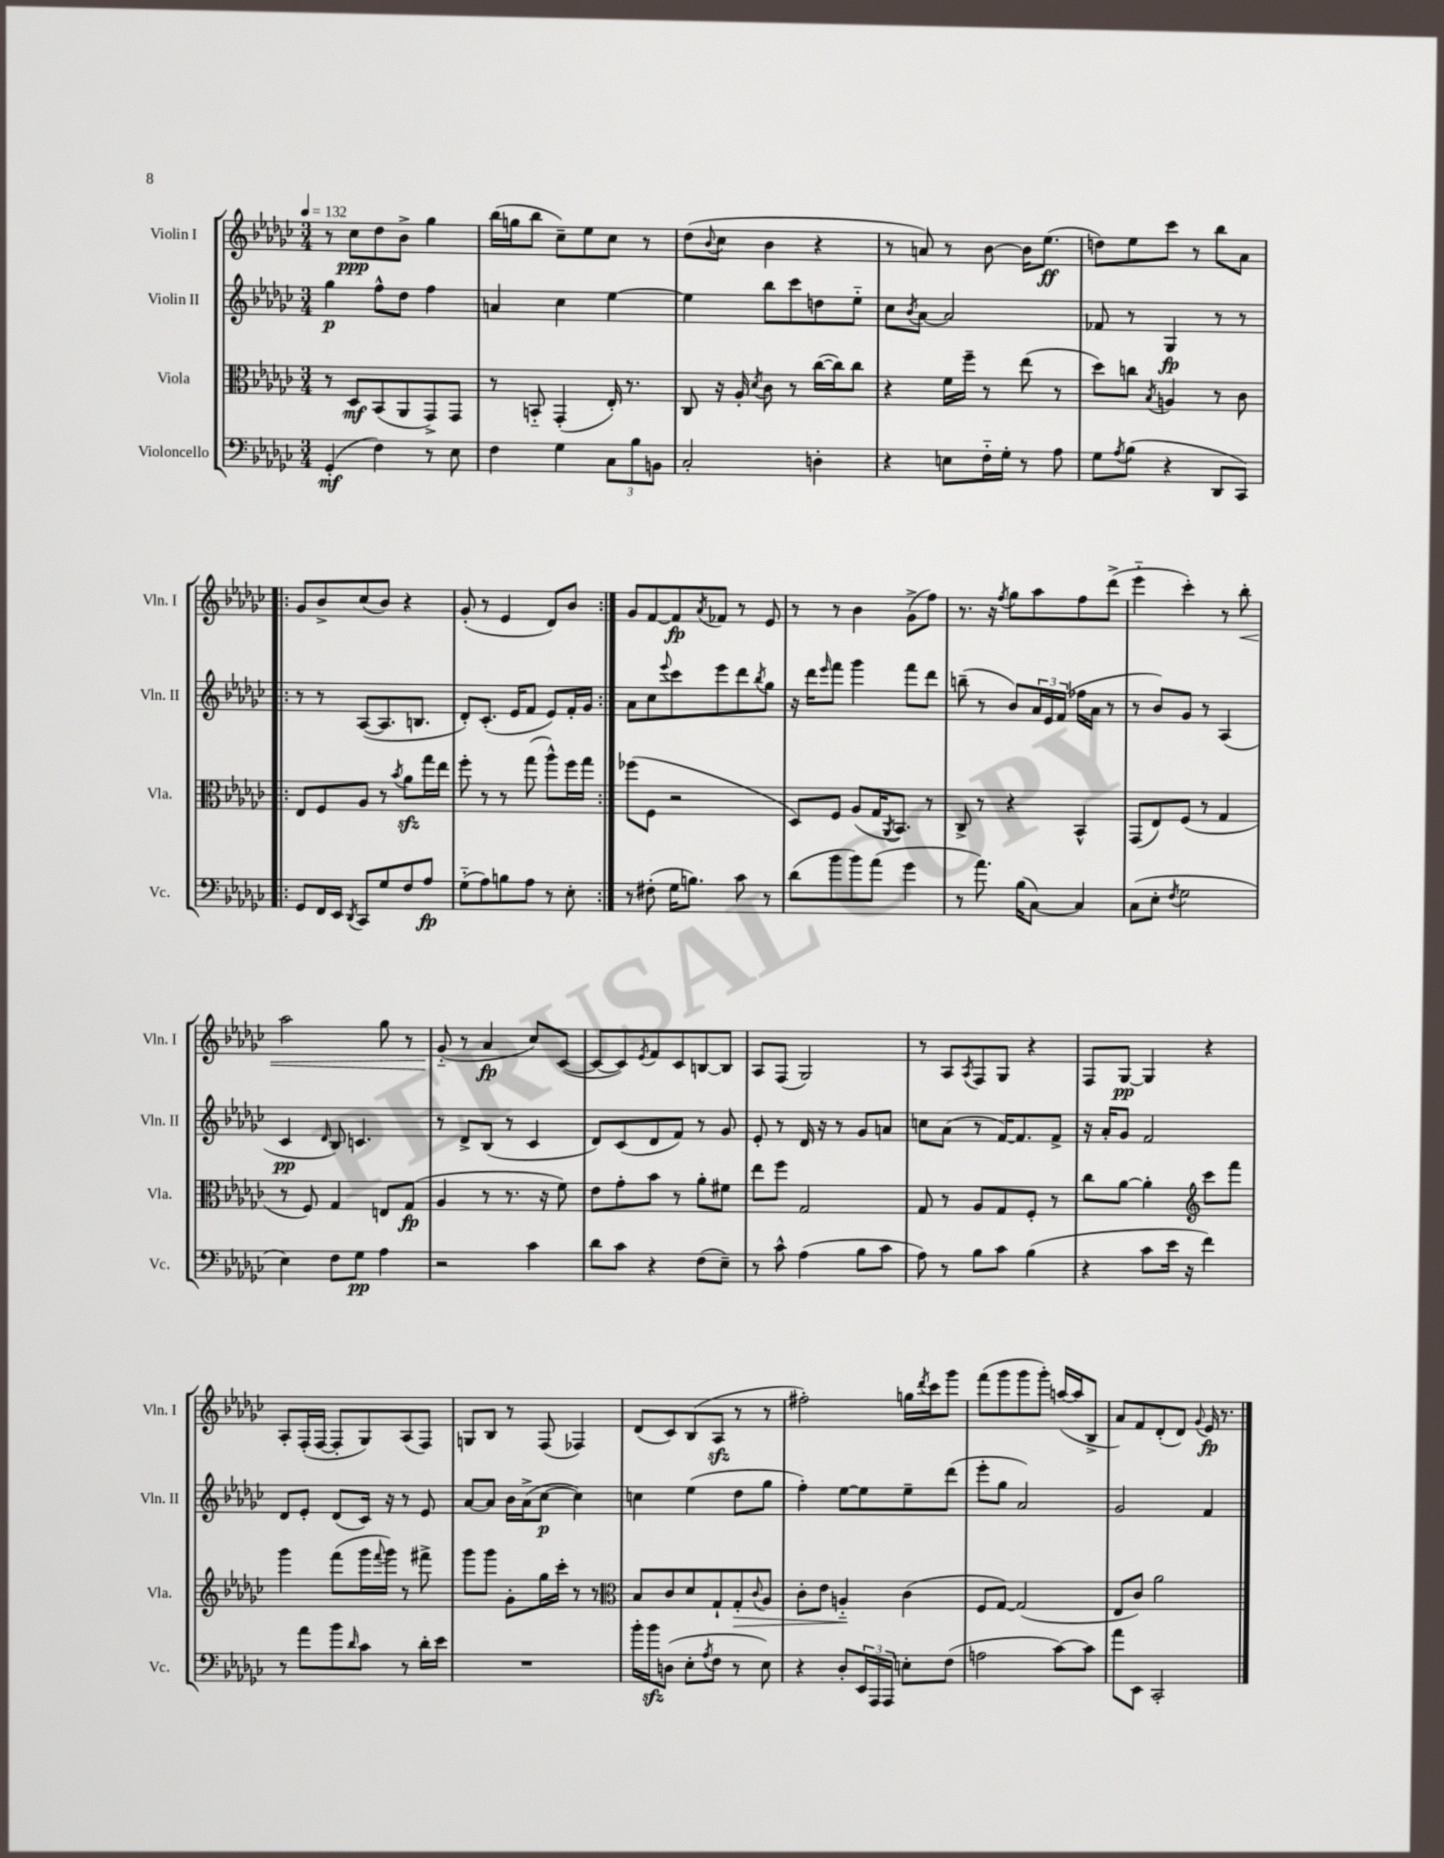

**kern	**kern	**kern	**kern
*staff4	*staff3	*staff2	*staff1
*clefF4	*clefC3	*clefG2	*clefG2
*k[b-e-a-d-g-c-]	*k[b-e-a-d-g-c-]	*k[b-e-a-d-g-c-]	*k[b-e-a-d-g-c-]
*M3/4	*M3/4	*M3/4	*M3/4
*MM132	*MM132	*MM132	*MM132
(4GG-'	8r	4gg-	8r
.	8D-	.	8cc-
4F)	(8BB-	8ff^^	8dd-
.	8AA-	8dd-	8b-^
8r	8GG-^)	4ff	4gg-
8E-	8GG-	.	.
=	=	=	=
4F	8r	4a	(16bb-
.	.	.	16gg
.	8BB'~	.	8bb-
4G-	(4GG-'	4cc-	8cc-~)
.	.	.	8ee-
12C-	16E-')	[4ee-	8cc-
.	8.r	.	.
12B-	.	.	.
.	.	.	8r
12BB	.	.	.
=	=	=	=
2C-'	8C-	4ee-]	(8dd-
.	.	.	8qqb-
.	16r	.	8cc-
.	16A-'	.	.
.	8qd-	.	.
.	8c-	8bb-	4b-
.	8r	8ccc-	.
4D'	([16cc-	8dd	4r
.	16cc-])	.	.
.	8cc-	8ee-'~	.
=	=	=	=
4r	4r	8cc-	8r
.	.	8qb-	.
.	.	[8a-	8a)
8E	16f	2a-]	8r
.	16ff~	.	.
16F'~	8r	.	[8b-
16G-'	.	.	.
8r	(8ee-	.	16b-]
.	.	.	(8.ee-
8A-	8r	.	.
=	=	=	=
8G-	8dd-)	8f-	8dd)
8qA-	.	.	.
(8B-	8cc	8r	8ee-
.	8qB-	.	.
4r	4A	4G-	8ccc-
.	.	.	8r
8DD-	8r	8r	8bb-
8CC-)	8c-	8r	8a-
=!|:	=!|:	=!|:	=!|:
8GG-	8E-	8r	8g-
16FF	8F	8r	8b-^
16EE-	.	.	.
8qDD-	.	.	.
8CC-	8A-	([8A-	(8cc-
8G-	8r	8.A-]	8b-)
.	8qb-	.	.
8F	8a-	.	4r
.	.	8.B	.
8A-	16gg-	.	.
.	16ee-	.	.
=	=	=	=
(8G-'~	8ff'	8d-')	(8g-'
8A-)	8r	(8.c-'	8r
8B	8r	.	4e-
.	.	16e-	.
8A-	(8gg-	8f	.
8r	8aa-^^)	8e-)	8d-)
8E-'	16ff	16f'	8b-
.	16gg-	16g-	.
=:|!	=:|!	=:|!	=:|!
8r	(8ff-	8a-	8g-
(8F#'	8F	8cc-	[8f
.	.	8qqeee-	.
16G-	2r	8ccc-	8f]
8.B)	.	.	.
.	.	.	8qa-
.	.	8eee-	8f-
8c-	.	8ddd-	8r
.	.	8qbb-	.
8r	.	8gg-	8e-
=	=	=	=
(8d-	8D-)	16r	8r
.	.	16ddd-	.
.	.	16qqeee-	.
8b-	8F	8fff	8r
8b-)	(8A-	4ggg-	4b-
(8a-	16G-	.	.
.	8qAA-	.	.
.	8.BB-)	.	.
4g-	.	8fff	(8g-^
.	8r	8ddd-	8ff)
=	=	=	=
8r	8C-^	(8bb~	8.r
8.a-)	8r	8r	.
.	.	.	16r
.	.	.	8qff
.	4r	8b-)	8gg-
(16B-	.	.	.
[8C-)	.	24a-	8aa-
.	.	24e-	.
.	.	(24f	.
4C-]	4BB-^^	16ff-	8ff
.	.	16a-	.
.	.	8r	(8ddd-^
=	=	=	=
(8C-	(8GG-	8r	4eee-'~
8E-'	8E-)	8b-)	.
8qF	.	.	.
2G-	(8F	8g-	4ccc-')
.	8r	8r	.
.	4G-	(4A-	8r
.	.	.	8bb-'
=	=	=	=
4E-)	8r	4c-	2aa-
.	8F)	.	.
.	.	16qqd-	.
8F	4G-	8B-)	.
8G-	.	4.c	.
4A-	8E	.	8gg-
.	(8G-	.	8r
=	=	=	=
2r	4A-	8r	(8g-'~
.	.	8d-^	8r
.	8r	(8B-	4a-
.	8.r	8r	.
4c-	.	4c-	8cc-)
.	16r	.	.
.	8f)	.	([8c-
=	=	=	=
8d-	8e-	8d-)	8c-_
8c-	8g-'	(8c-	8c-])
.	.	.	8qe-
4r	8b-	8d-	8f
.	8r	8f)	8c-
(8F	8a-'	8r	[8B
8E-~)	8f#	8g-	8B]
=	=	=	=
8r	8ee-	8e-'	8A-
8c-^^	8ff	8r	(8F
(4A-	2G-	16d-	2G-)
.	.	16r	.
.	.	8r	.
8B-	.	8g-	.
8c-	.	8a	.
=	=	=	=
8A-)	8G-	8cc	8r
8r	8r	(8a-	8A-
.	.	.	8qA-
8B-	8A-	8r	8F
8c-	8G-	[16f)	8G-
.	.	8.f]	.
(4B-	8F'	.	4r
.	8r	8f^	.
=	=	=	=
4r	8cc-	16r	8F
.	.	16a-'	.
.	[8a-	8g-	[8G-
8c-	4a-']	2f	4G-]
16e-	.	.	.
16r	.	.	.
*	*clefG2	*	*
4f)	8ccc-	.	4r
.	8fff	.	.
=	=	=	=
8r	4ggg-	8d-	8A-'
8a-	.	8e-'	(16F'
.	.	.	[16F
8b-	(8fff	(8d-	8F']
16qqd-	.	.	.
8c-	16ggg-	16c-)	8G-)
.	8qqfff	.	.
.	16ggg-)	16r	.
8r	8r	8r	(8A-
16d-'	8fff#^	8e-	8F)
16e-	.	.	.
=	=	=	=
2.r	8ggg-	[8a-	8G
.	8ggg-	8a-]	8B-
.	8g-'	16b-	8r
.	.	(16a-^	.
.	16gg-	[8cc-	(8F
.	16ccc-'	.	.
.	8r	4cc-])	4F-)
.	8r	.	.
=	=	=	=
*	*clefC3	*	*
16b-'	8B-	4cc	(8d-
16b-	.	.	.
(8D	8c-	.	8c-)
8E-'	8d-	(4ee-	(8B-
8qA-	.	.	.
8F	8G-`	.	8A-
8r	8G-'	8dd-	8r
.	8qqc-	.	.
8E-)	8A-	8gg-	8r
=	=	=	=
4r	8c-'	4ff')	2ff#')
.	8e-	.	.
8D-'	4A'~	[8ee-	.
24EE-	.	8ee-]	.
24AAA-	.	.	.
24AAA-	.	.	.
8E'	(4c-	8ee-~	16gg
.	.	.	8qddd-
.	.	.	16ccc-
(8F	.	(8ddd-	8ggg-
=	=	=	=
2A	8F	8eee-'	(8fff
.	[8G-)	8gg-	8ggg-
.	(2G-]	2a-)	8ggg-
.	.	.	8ggg-')
[8c-)	.	.	([16aa
.	.	.	16aa]
8c-]	.	.	8B-^
=	=	=	=
8a-	8E-	2g-	8a-)
8EE-	8c-)	.	8f
2CC-'	2a-	.	(8d-'
.	.	.	8d-)
.	.	.	8qqg-
.	.	4f	16e-
.	.	.	8.r
==	==	==	==
*-	*-	*-	*-
